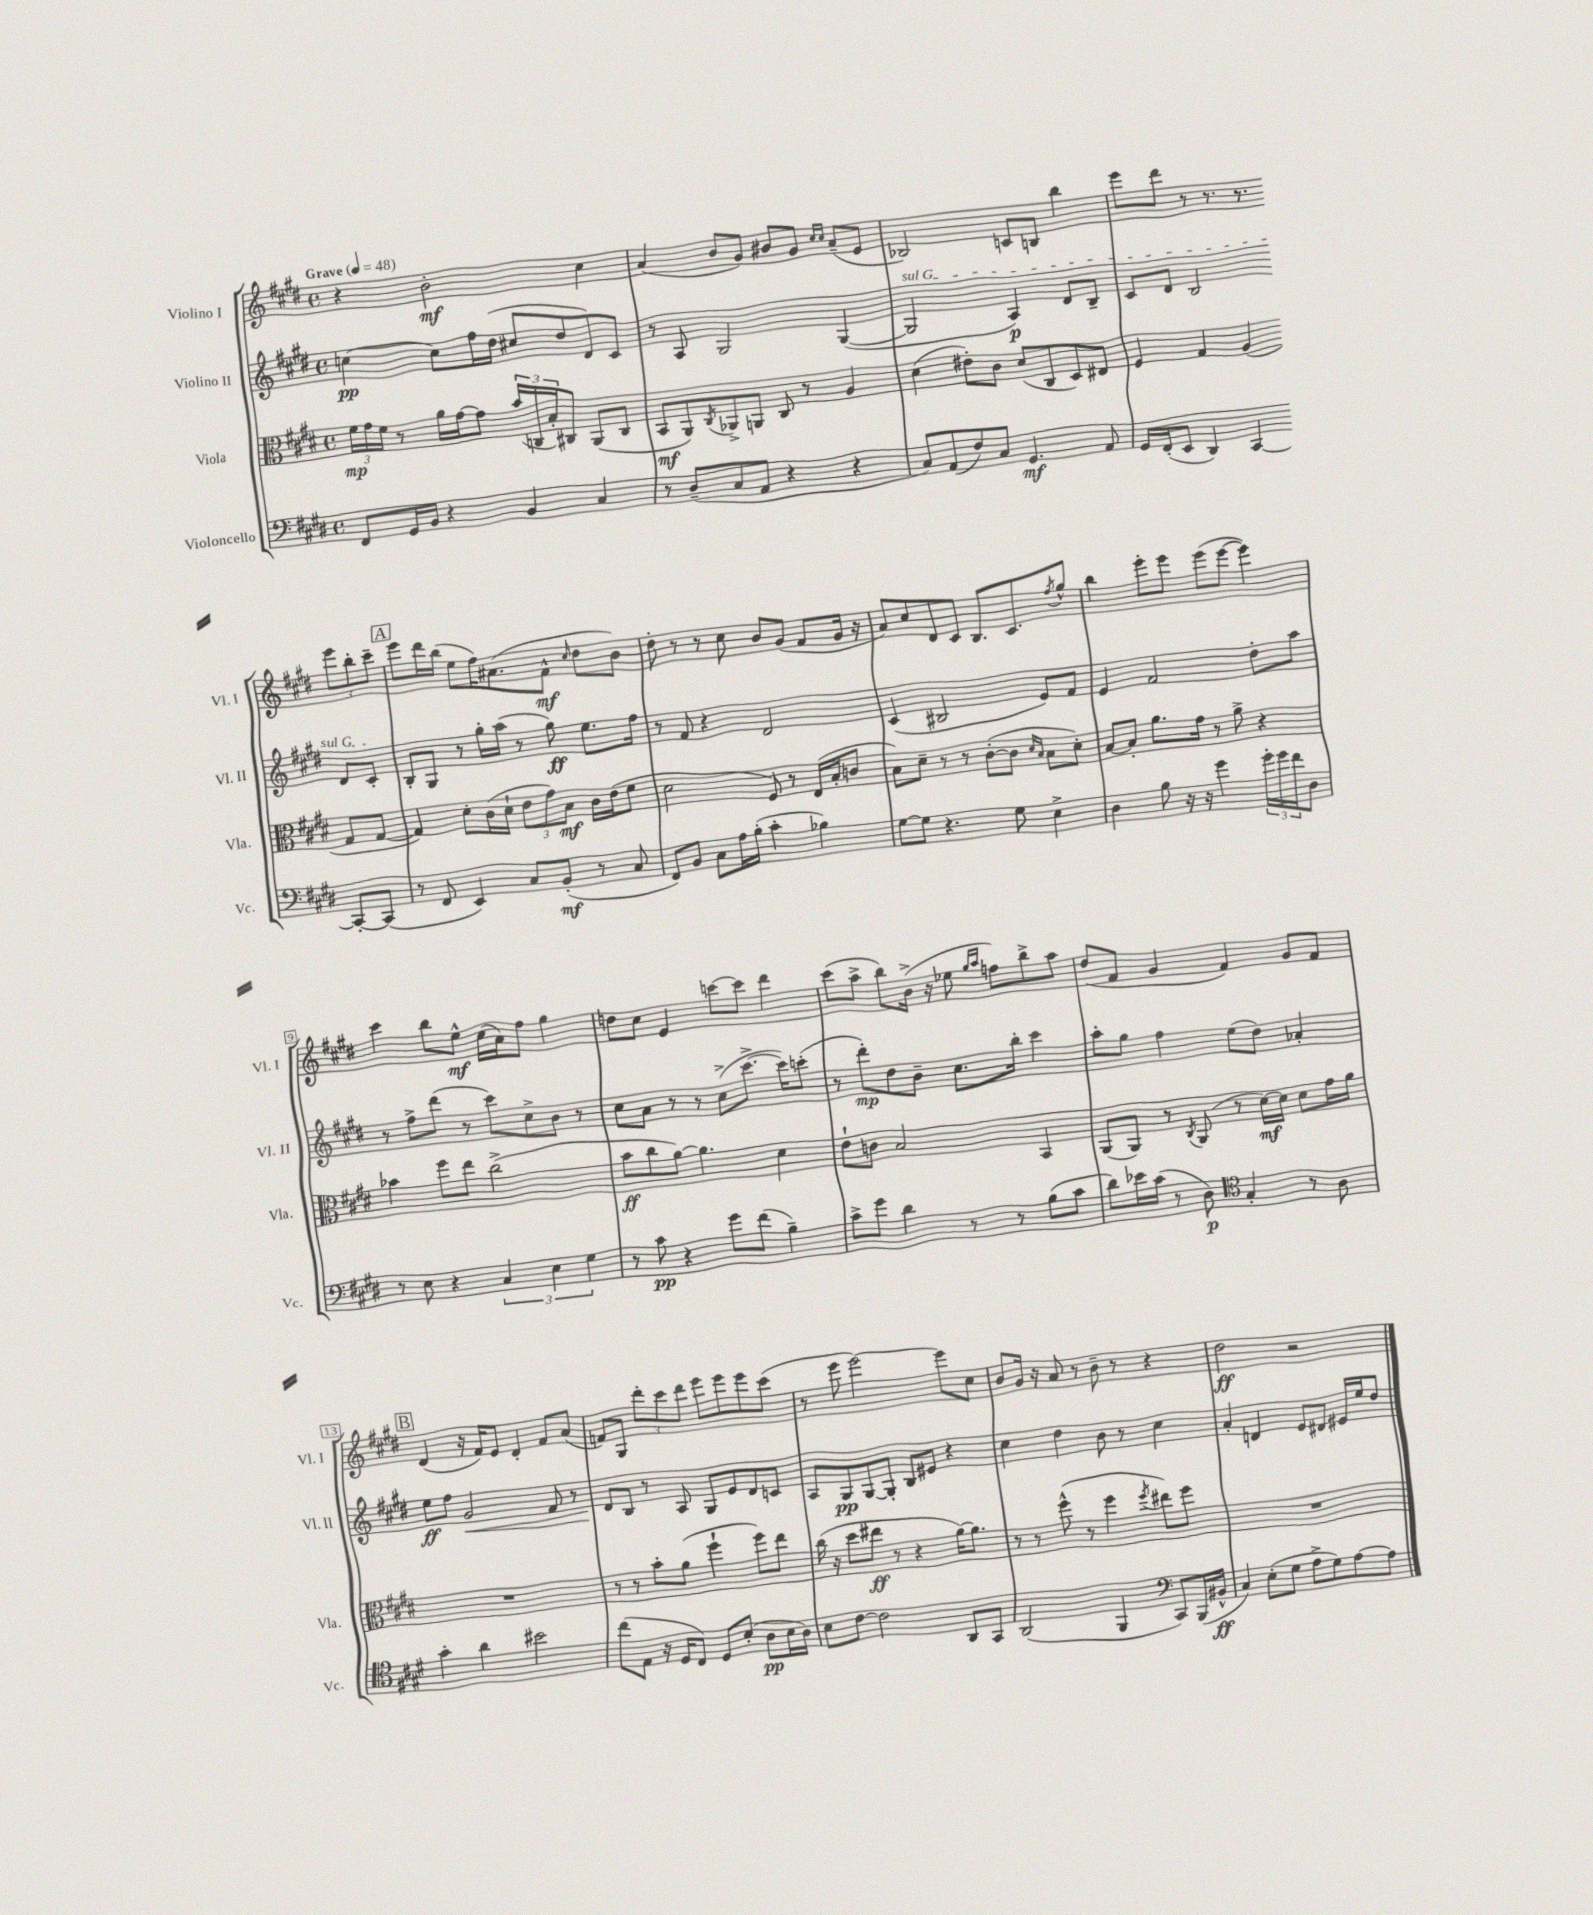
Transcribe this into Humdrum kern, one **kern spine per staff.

**kern	**kern	**kern	**kern
*staff4	*staff3	*staff2	*staff1
*clefF4	*clefC3	*clefG2	*clefG2
*k[f#c#g#d#]	*k[f#c#g#d#]	*k[f#c#g#d#]	*k[f#c#g#d#]
*M4/4	*M4/4	*M4/4	*M4/4
*met(c)	*met(c)	*met(c)	*met(c)
*MM48	*MM48	*MM48	*MM48
8FF#/L	24f#\LL	[4cc\	4r
.	24g#\	.	.
.	24f#\JJ	.	.
16GG#/L	8r	.	.
16BB/JJ	.	.	.
4r	16a\LL	8cc\]L	2b'\
.	[16g#\J	.	.
.	8g#\]J	16ff#\L	.
.	.	(16dd#\JJ	.
4BB/	(24b/LL	8cc#/L	.
.	24C/	.	.
.	24B'/J)	.	.
.	8C#/J	8dd#/	.
4C#/	(8AA/L	8d#/)	4cc#\
.	8C#/J	8c#/J	.
=	=	=	=
8r	8BB/L	8r	(4a/
(8D#~/L	8AA/)	8A/	.
.	8qC#/	.	.
8C#/	8AA-^/	2G#/	8b/L
8AA/J	8AA/J	.	8g#/J)
4r	8C#/	.	8b#/L
.	8r	.	8g#/J
.	.	.	16qqcc#/LL
.	.	.	16qqcc#/JJ
4r	4A/	([4G#/	(8a~/L
.	.	.	8e/J
=	=	=	=
8C#/L)	(4d#\	2G#/]	2B-/)
(8AA/	.	.	.
8F#/)	8e#'\L)	.	.
8C#/J	8c#\J	.	.
4.GG#/	(8d#/L	4A/)	8c/L
.	8C#/	.	8B/J
.	8D#/)	8d#/L	4bb\
8AA/	8E#/J	8B~/J	.
=	=	=	=
16GG#/LL	4F#/	8c#/L	8eee\L
(16FF#'/J	.	.	.
8EE/J	.	8d#/J	8ddd#\J
4DD#/)	4G#/	2B/	8r
.	.	.	8.r
[4CC#/	(4A/	.	.
.	.	.	8.r
8CC#'/_L	8G#/L	8d#/L	12eee\L
.	.	.	12bb'\
(8CC#/]J	[8G#/J	8c#'/J	.
.	.	.	12ccc#~\J
=	=	=	=
8r	4G#/])	8B'/L	8eee\L
8FF#/	.	8G#/J	16ddd#\L
.	.	.	(16bb\JJ
4EE/)	8d#'\L	8r	8ee\L
.	(16c#\L	16gg#'\LL	16ff#\K)
.	16d#`\JJ	(16aa\JJ	(8.a#\
8C#/L	12e\L	8r	.
.	12g#\)	.	.
(8BB'/J	.	8gg#\)	8f#^^\J
.	12B\J	.	.
.	.	.	16qqcc#/
8r	16c#\LL	8.ee\L	8dd#\L
.	(16e\J	.	.
8C#/	8f#\J	.	8b\J)
.	.	16ff#\Jk	.
=	=	=	=
8FF#/L)	2d#\	8r	8dd#'\
8BB/J	.	8f#/	8r
8C#\L	.	4r	8r
16A\L	.	.	8cc#\
(16B'\JJ	.	.	.
4c#'\	8F#/)	2d#/	8b/L
.	8r	.	(8g#/J
4B-\)	(16E/LL	.	8f#/L
.	16B'/J	.	.
.	8c/J	.	16g#/Jk
.	.	.	16r
=	=	=	=
[8G#\L	8B\L)	(4c#/	8a/L)
8G#\]J	8d#~\J	.	8cc#/
4.r	8r	2B#/	8d#/
.	8r	.	8c#/J
.	([8c#'\L	.	8.B/L
8G#\	8c#\]J	.	.
.	.	.	8.c#/
.	16qqd#/LL	.	.
.	16qqB/JJ	.	.
4E^\	8B\L	8e/L)	.
.	.	.	8qff#/
.	8d#'\J)	8f#/J	8gg#^^/J
=	=	=	=
4D#\	[8B/L	4e/	4bb\
.	8B'/]J	.	.
8B\	8.a\L	2f#/	8eee'\L
16r	.	.	8eee\J
16r	16g#\Jk	.	.
4g#\	8r	.	(8eee\L
.	8a^\	.	[8eee\J
24g#'\LL	4r	8dd#'\L	4eee\])
24g#\	.	.	.
24f#\J	.	.	.
8D#\J	.	8aa\J	.
=	=	=	=
8r	4b-\	8r	4ccc#\
8E\	.	8ff#^\L	.
4r	8ff#\L	(8ddd#\J	8bb\L
.	8ee\J	8r	8ee^^\J
6C#/	(2cc#^\	8ccc#\L)	(16cc#\LL
.	.	.	16a\J)
.	.	8cc#^\	8ff#\J
6E\	.	.	.
.	.	8b\J	4gg#\
6G#\	.	.	.
.	.	8r	.
=	=	=	=
8r	8b\L	8cc#\L	8dd\L
8c#\	8cc#\	8a\J	8cc#\J
4r	[8a\J)	8r	4e/
.	4.a\]	8r	.
8g#\L	.	(8cc#^\L	[8ccc\L
(8f#\J	.	[8.ccc#^\J	8ccc\]J
4B~\)	4d#\	.	4ddd#\
.	.	16ccc#\]LK)	.
.	.	(8ccc'\J	.
=	=	=	=
8c#^\L	8e`\L	8r	(8ccc#\L
8g#\J	8c\J	8ddd#'\L)	8aa^\J
4d#\	2B/	8dd#\	8bb\L)
.	.	8b~\J	(16b^\Jk
.	.	.	16r
8r	.	8.cc#\L	8ee-\
.	.	.	16qqgg#/LL
.	.	.	16qqaa/JJ
8r	.	.	8ff\L)
.	.	16bb'\Jk	.
(8B\L	4BB/	4ccc#\	8bb^\
8c#\J	.	.	8aa\J
=	=	=	=
8d#\L)	(8AA/L	8aa'\L	(8dd#/L
16e-\L	8AA/J)	8gg#\J	8f#/J
(16c#\JJ	.	.	.
8r	8r	4ff#\	4g#/
.	8qC#/	.	.
8D#\)	(8AA/	.	.
*clefC4	*	*	*
4G#'/	8r	(8ee\L	4f#/)
.	[16d#\LL)	8dd#\J)	.
.	16d#\]JJ	.	.
8r	8d#\L	4a-'/	8g#/L
8A\	16g#\L	.	8f#/J
.	16a\JJ	.	.
=	=	=	=
4g#'\	1r	8ee\L	(4d#/
.	.	8ff#\J	.
4a\	.	2g#/	16r
.	.	.	16f#/LK)
.	.	.	8e/J
2b#\	.	.	4d#'/
.	.	8f#/	8f#/L
.	.	8r	(8a/J
=	=	=	=
(8cc#\L	8r	8d#/L	8f/L)
8E\J	8r	8B/J	8G#/J
16r	8b'\L	8r	12ddd#'\L
16D#/LK	.	.	.
.	.	.	12ccc#\
8C#/J)	(8a\J	8A/	.
.	.	.	12ddd#\J
8D#/L	4ff#`\	8G#/L	8eee\L
(8B'/J	.	8e/	8eee\
8A\L	8ff#\L)	8d#/	8eee\
16B\L	8ee\J	8c/J	(8ccc#\J
16A\JJ)	.	.	.
=	=	=	=
8B\L	(16cc#\	8A/L	8r
.	16r	.	.
[8c#\J	8dd#\L	8G#/	8eee\
2c#\]	8ee#\J	[8G#/	[2eee\)
.	8r	8G#'/]J	.
.	4r	8B/L	.
.	.	8e#/J	.
8AA/L	[16a\LK)	4r	8eee\]L
.	8.a\]J	.	.
8GG#/J	.	.	8cc#\J
=	=	=	=
(2AA/	8r	4cc#\	8b/L
.	8r	.	16g#/Jk
.	.	.	16r
.	(8ff#^^\	4dd#\	8a/
.	8r	.	8r
4FF#/	4ff#\	8b\	8b~\
.	.	8r	8r
*clefF4	*	*	*
.	8qff#/	.	.
8CC#/L)	8ee#\L)	4cc#\	4r
(16BBB/L	8ff#\J	.	.
16BB#^^/JJ	.	.	.
=	=	=	=
4C#/)	1r	4a'/	2dd#\
(8E'\L	.	4d/	.
8G#\J	.	.	.
8A^\L	.	8e/L	2r
8G#\)	.	8d#/J	.
[8A\	.	16e#/LL	.
.	.	16ee/J	.
8A\]J	.	8dd#/J	.
==	==	==	==
*-	*-	*-	*-
